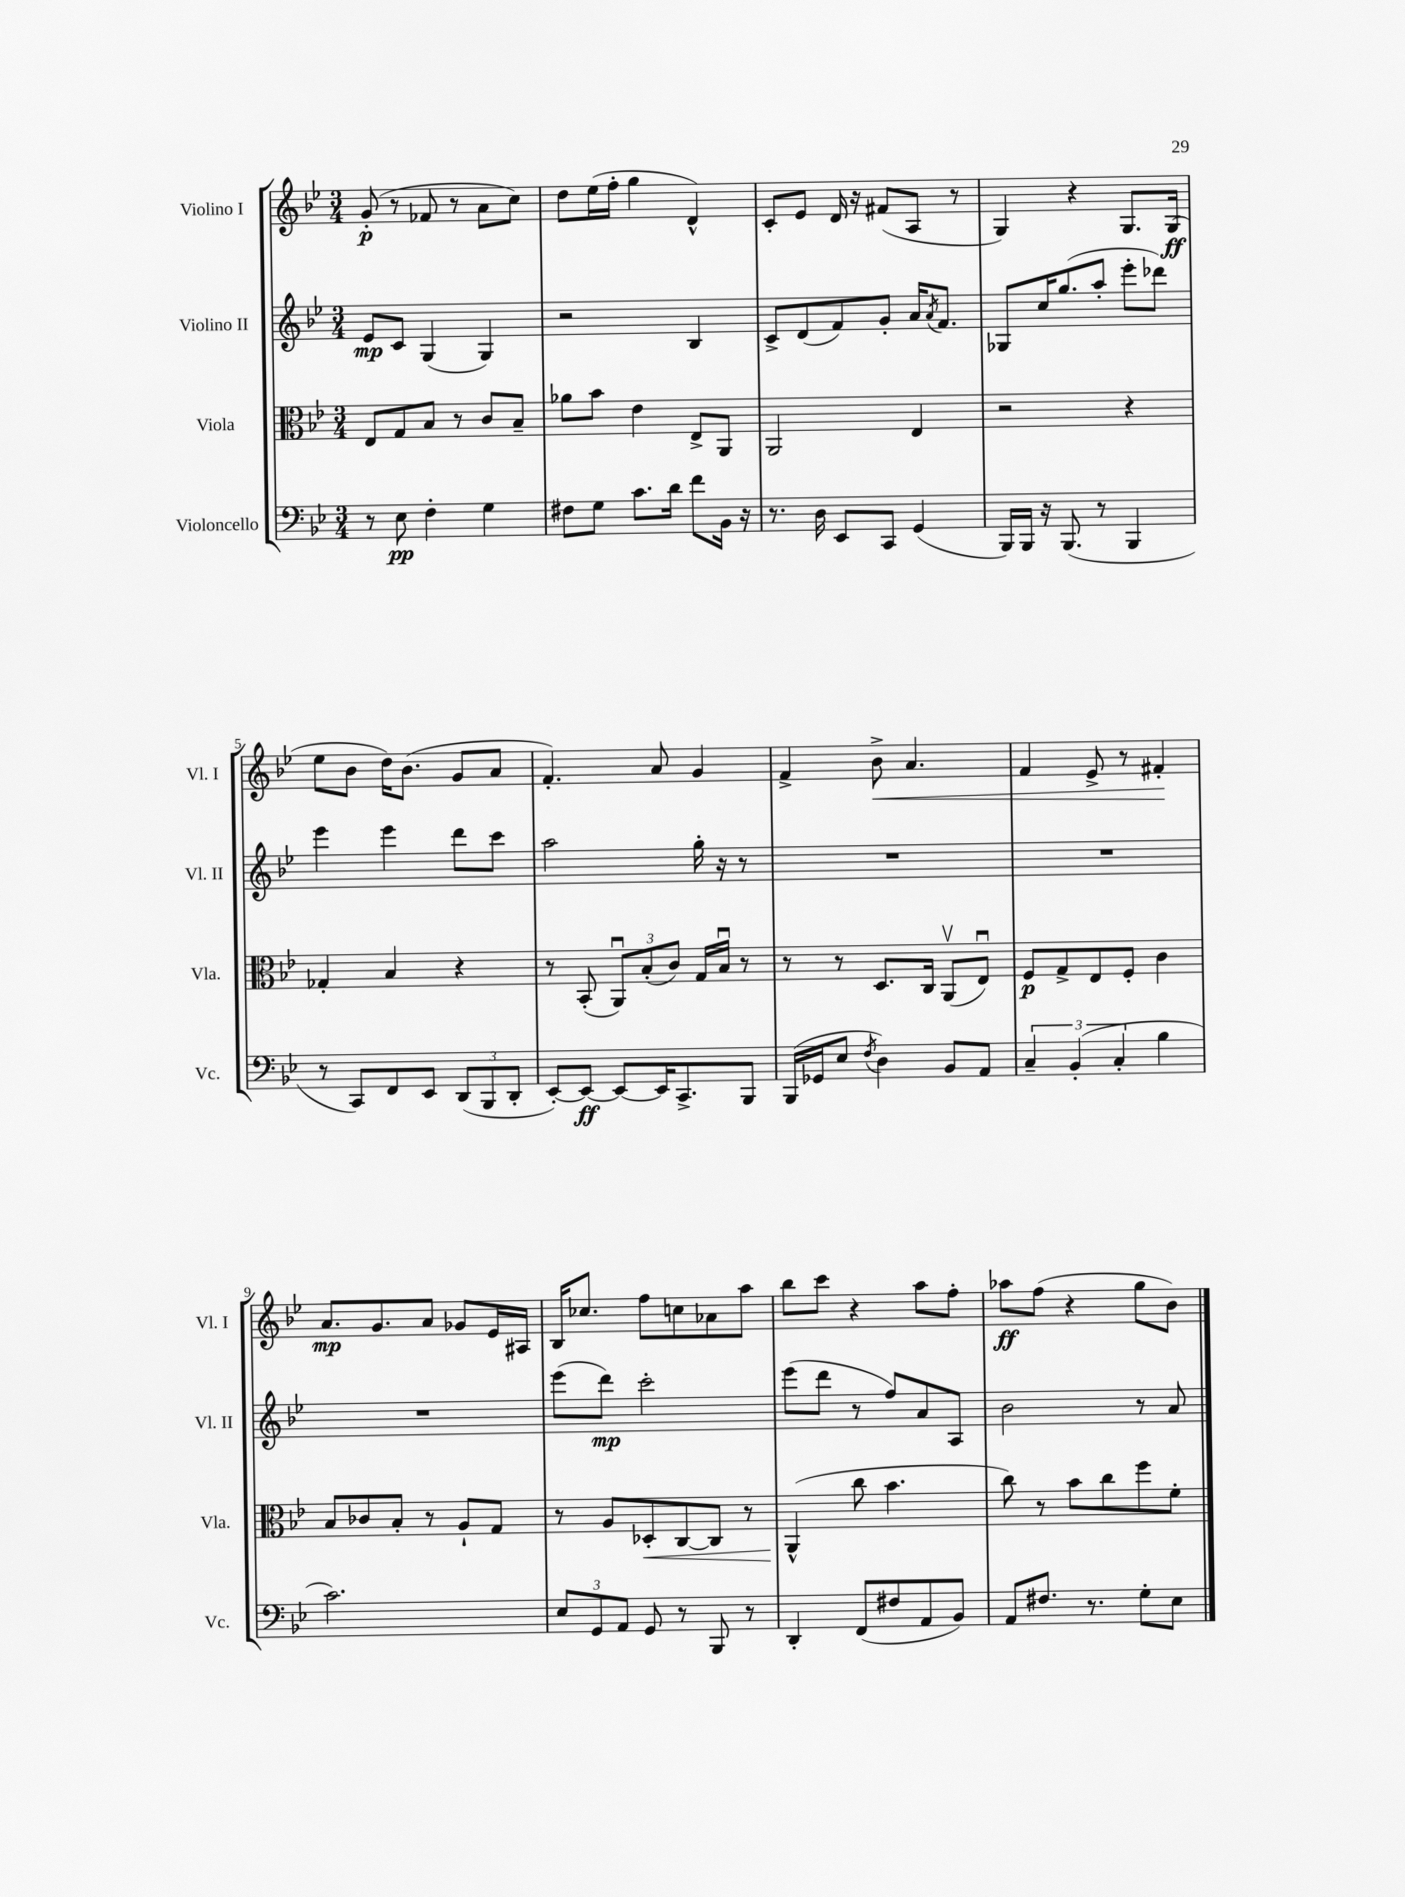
<<
\new StaffGroup <<
\new Staff = "s0" \with { instrumentName = "Violino I" shortInstrumentName = "Vl. I" } {
    \clef treble \key bes \major \numericTimeSignature \time 3/4
    g'8-.\p( r8 fes'8 r8 a'8 c''8) |
    d''8 ees''16( f''16-. g''4 d'4-^) |
    c'8-. ees'8 d'16 r16 fis'8( a8 r8 |
    g4) r4 g8. g16\ff( |
    ees''8 bes'8 d''16) bes'8.( g'8 a'8 |
    f'4.-.) a'8 g'4 |
    f'4-> bes'8->\< a'4. |
    f'4 ees'8-> r8 fis'4-.\! |
    a'8.\mp g'8. a'8 ges'8 ees'16 ais16 |
    bes16 ces''8. f''8 c''8 aes'8 a''8 |
    bes''8 c'''8 r4 a''8 f''8-. |
    aes''8\ff f''8( r4 g''8 bes'8) \bar "|." |
}
\new Staff = "s1" \with { instrumentName = "Violino II" shortInstrumentName = "Vl. II" } {
    \clef treble \key bes \major \numericTimeSignature \time 3/4
    ees'8\mp c'8 g4( g4) |
    r2 bes4 |
    c'8-> d'8( f'8) g'8-. a'16 \acciaccatura { a'8 } f'8. |
    ges8 c''16 g''8.( a''8-. ees'''8-. des'''8) |
    ees'''4 ees'''4 d'''8 c'''8 |
    a''2 g''16-. r16 r8 |
    R2. |
    R2. |
    R2. |
    ees'''8( d'''8\mp) c'''2-. |
    ees'''8( d'''8 r8 f''8) a'8 a8 |
    bes'2 r8 a'8 \bar "|." |
}
\new Staff = "s2" \with { instrumentName = "Viola" shortInstrumentName = "Vla." } {
    \clef alto \key bes \major \numericTimeSignature \time 3/4
    ees8 g8 bes8 r8 c'8 bes8-- |
    aes'8 bes'8 ees'4 ees8-> a,8 |
    a,2 ees4 |
    r2 r4 |
    ges4-. bes4 r4 |
    r8 bes,8-.( \tuplet 3/2 { a,8\downbow) bes8-.( c'8) } g16 bes16\downbow r8 |
    r8 r8 d8. c16 a,8\upbow( ees8\downbow) |
    f8\p g8-> ees8 f8-. c'4 |
    bes8 ces'8 bes8-. r8 a8-! g8 |
    r8 a8 des8-.\< c8~ c8 r8 |
    a,4-^\!( c''8 bes'4. |
    c''8) r8 bes'8 c''8 f''8 f'8-. \bar "|." |
}
\new Staff = "s3" \with { instrumentName = "Violoncello" shortInstrumentName = "Vc." } {
    \clef bass \key bes \major \numericTimeSignature \time 3/4
    r8 ees8\pp f4-. g4 |
    fis8 g8 c'8. d'16 f'8 bes,16 r16 |
    r8. d16 ees,8 c,8 g,4( |
    bes,,16) bes,,16 r16 bes,,8.( r8 bes,,4 |
    r8 c,8) f,8 ees,8 \tuplet 3/2 { d,8( bes,,8 d,8-. } |
    ees,8~-.) ees,8~\ff ees,8~ ees,16 c,8.-> bes,,8 |
    bes,,16( ges,16 ees8 \acciaccatura { f8 } d4) bes,8 a,8 |
    \tuplet 3/2 { c4-- bes,4-.( c4-. } bes4 |
    c'2.) |
    \tuplet 3/2 { ees8 g,8 a,8 } g,8 r8 bes,,8 r8 |
    d,4-. f,8( fis8 a,8 bes,8) |
    a,8 fis8. r8. g8-. ees8 \bar "|." |
}
>>
>>
